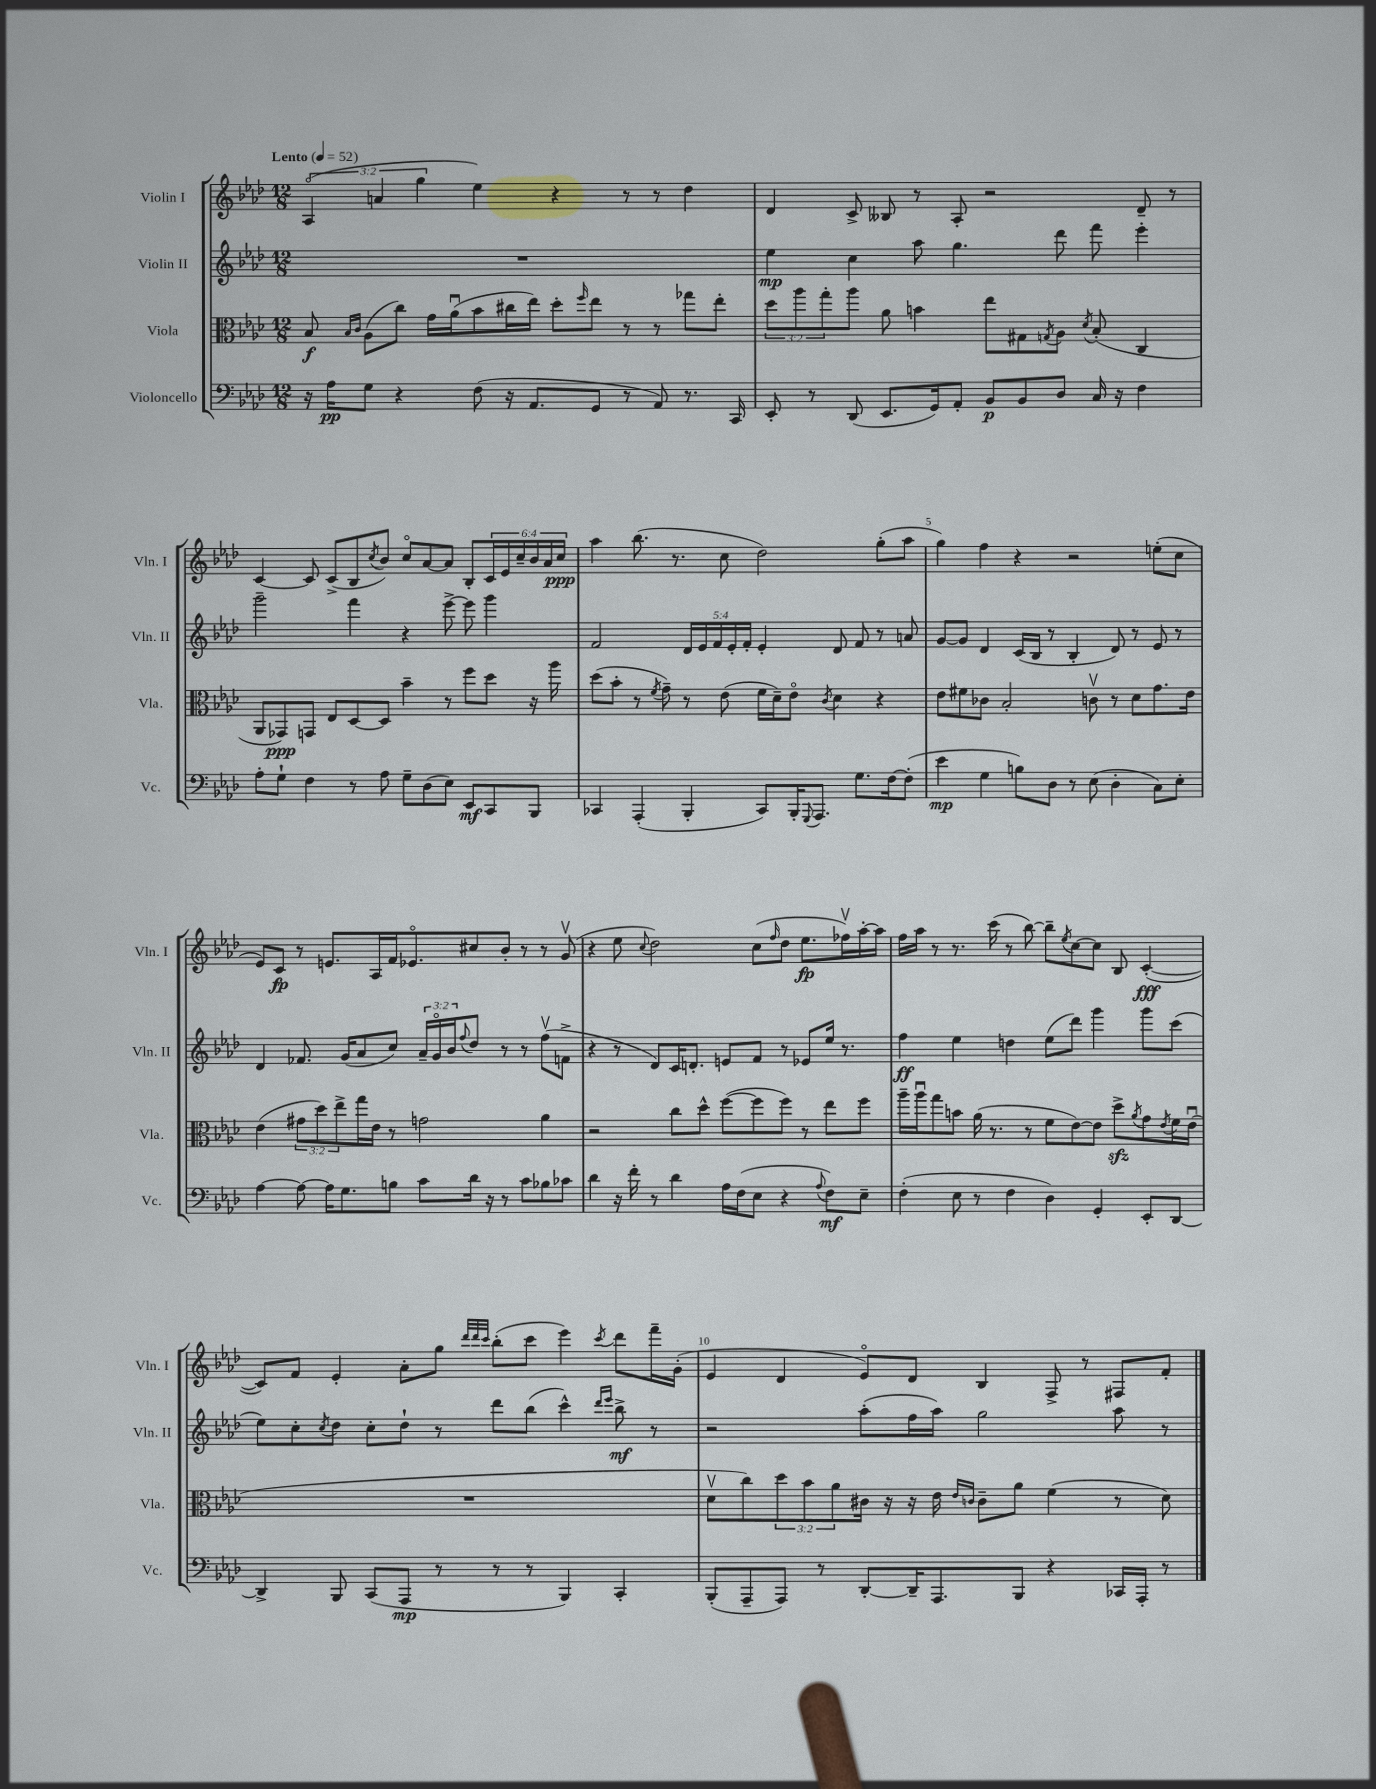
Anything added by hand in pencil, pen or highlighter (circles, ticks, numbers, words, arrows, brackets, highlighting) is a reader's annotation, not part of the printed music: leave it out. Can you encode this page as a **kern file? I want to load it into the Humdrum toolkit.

**kern	**kern	**kern	**kern
*staff4	*staff3	*staff2	*staff1
*clefF4	*clefC3	*clefG2	*clefG2
*k[b-e-a-d-]	*k[b-e-a-d-]	*k[b-e-a-d-]	*k[b-e-a-d-]
*M12/8	*M12/8	*M12/8	*M12/8
*MM52	*MM52	*MM52	*MM52
16r	8B-	1.r	(6A-o
16A-	.	.	.
.	16qqB-	.	.
.	16qqc	.	.
8G	(8A-	.	.
.	.	.	6a
4r	8cc)	.	.
.	.	.	6gg
.	16g	.	.
.	(16a-u	.	.
(8F	8b-	.	4ee-)
16r	16cc#	.	.
8.AA-	16ee-)	.	.
.	8dd-'	.	4r
.	16qqff	.	.
8GG	8ee-	.	.
8r	8r	.	8r
8AA-)	8r	.	8r
8.r	8gg-	.	4dd-
.	8ee-'	.	.
16CC	.	.	.
=	=	=	=
8EE-'	12dd-	4ee-	4d-
.	12aa-	.	.
8r	.	.	.
.	12gg'	.	.
(8DD-	8aa-	4cc	8c^
8.EE-	8a-	.	8B--
.	4b	8aa-	8r
16GG)	.	.	.
8AA-'	.	4.gg	8A-'
8BB-	8ee-	.	2r
8BB-	8G#	.	.
.	8qG	.	.
8D-	8A-	8ddd-	.
.	8qd-	.	.
16C	(8B-'	8fff	.
16r	.	.	.
4F	4C	4eee-'	8d-~
.	.	.	8r
=	=	=	=
8A-'	8AA-	2ggg~	[4c
8G`	8GG-)	.	.
4F	8GG	.	8c]
.	8E-	.	(8c^
8r	[8D-	4fff	8B-
.	.	.	8qcc
8A-	8D-]	.	8b-)
8G~	4b-~	4r	8cco
(8D-	.	.	[8a-
8E-)	8r	[8eee-^	8a-]
8EE-	8ff	8eee-]	8B-'
8CC	8dd-	4ggg	24c
.	.	.	24e-
.	.	.	24cc~
8BBB-	16r	.	24b-
.	.	.	24a-
.	16aa-	.	.
.	.	.	24cc
=	=	=	=
4CC-	(8dd-	2f	4aa-
.	8b-'	.	.
(4AAA-'	8r	.	(8.bb-
.	8qf	.	.
.	8g~)	.	.
.	.	.	8.r
4BBB-'	8r	20d-	.
.	.	20e-	.
.	.	20f	.
.	(8e-	.	8cc
.	.	20e-'	.
.	.	20f'	.
8CC-)	16f	4e-'	2dd-)
.	16d-~)	.	.
16BBB-'	8e-o	.	.
8qqGGG	.	.	.
8.AAA-	.	.	.
.	8qc	.	.
.	4d-	8d-	.
8.G	.	8f	.
.	4r	8r	(8gg'
[16F	.	.	.
(8F']	.	8a	8aa-
=	=	=	=
4e-	8e-	[8g	4gg)
.	8f#	8g]	.
4G	8c-	4d-	4ff
.	2B-'	.	.
8B)	.	(16c	4r
.	.	16B-	.
8D-	.	8r	.
8r	.	4B-'	2r
(8E-	8cv	.	.
4D-'	8r	8d-)	.
.	8d-	8r	.
8C)	8.g	8e-	(8ee'
8E-'	.	8r	8cc
.	16e-	.	.
=	=	=	=
[4A-	(4e-	4d-	8e-)
.	.	.	8c
8A-_	12g#	8.f-	8r
.	12dd-)	.	.
16A-]	.	.	8.e
.	12ee-^	.	.
8.G	.	(16g	.
.	16gg	8a-	.
.	16e-	.	16A-
8B	8r	8cc)	16f
.	.	.	8.e-o
8c	2g	24a-~	.
.	.	24go	.
.	.	24b-	.
.	.	8qqff	.
16d-	.	8dd-	8cc#
16r	.	.	.
8r	.	8r	8b-'
8c	.	8r	8r
8B-	4a-	(8ffv	8r
8c-	.	8f^	(8gv
=	=	=	=
4d-	2r	4r	4r
16r	.	8r	8ee-
16f'	.	.	.
.	.	.	8qqcc
8r	.	8d-)	2dd-)
4d-	8cc	16c	.
.	.	8.d'	.
.	8dd-^^	.	.
16A-	([8ff	8e	.
(16F	.	.	.
8E-	8ff]	8f	(8cc
.	.	.	16qqff
4r	8ff)	8r	8dd-
.	8r	8e-	8.ee-
8qqA-	.	.	.
8F)	8ee-	16ee-	.
.	.	8.r	16ff-v)
8E-~	8ff	.	[16aa-'
.	.	.	16aa-]
=	=	=	=
(4F'	16aa-~	4ff	16ff
.	16aa-u	.	16aa-
.	8gg	.	8r
8E-	8b	4ee-	8.r
8r	(16a-	.	.
.	8.r	.	(16ccc
4F	.	4dd	8r
.	8r	.	[8bb-)
4D-)	8f	(8ee-	8bb-~]
.	.	.	8qee-
.	[8e-)	8ddd-)	[8cc
4GG'	8e-]	4ggg	8cc]
.	8dd-^	.	8B-
.	8qa-	.	.
8EE-'	8g	8ggg	([4c'
.	8qe-	.	.
[8DD-	16f	(8ccc	.
.	(16e-u	.	.
=	=	=	=
4DD-^]	1.r	8ee-)	8c])
.	.	8cc'	8f
.	.	8qcc	.
8BBB-	.	8dd-	4e-'
(8CC	.	8cc'	.
8AAA-	.	8dd-`	8a-'
8r	.	8r	8gg
.	.	.	32qqddd-
.	.	.	32qqddd-
.	.	.	32qqccc
8r	.	8ddd-	(8bb-'
8r	.	(8bb-	8ccc
4BBB-)	.	4ccc^^)	4eee-)
.	.	16qqddd-	.
.	.	16qqeee-	8qccc
4CC'	.	8bb-^	8ddd-
.	.	8r	16fff~
.	.	.	(16g'
=	=	=	=
(8BBB-'	8d-v	2r	4e-
8AAA-~	8cc)	.	.
8AAA-)	12dd-	.	4d-
.	12b-	.	.
8r	.	.	.
.	12a-	.	.
[8DD-'	16c#	(8aa-'	8e-o)
.	16r	.	.
16DD-~]	16r	16ff	8d-
8.AAA-	16e-	16aa-)	.
.	16qqe-	.	.
.	16qqc	.	.
.	8c~	2gg	4B-
8BBB-	8a-	.	.
4r	(4f	.	8F^
.	.	.	8r
16CC-	8r	8aa-	8F#
16AAA-'	.	.	.
8r	8d-)	8r	8f'
==	==	==	==
*-	*-	*-	*-
